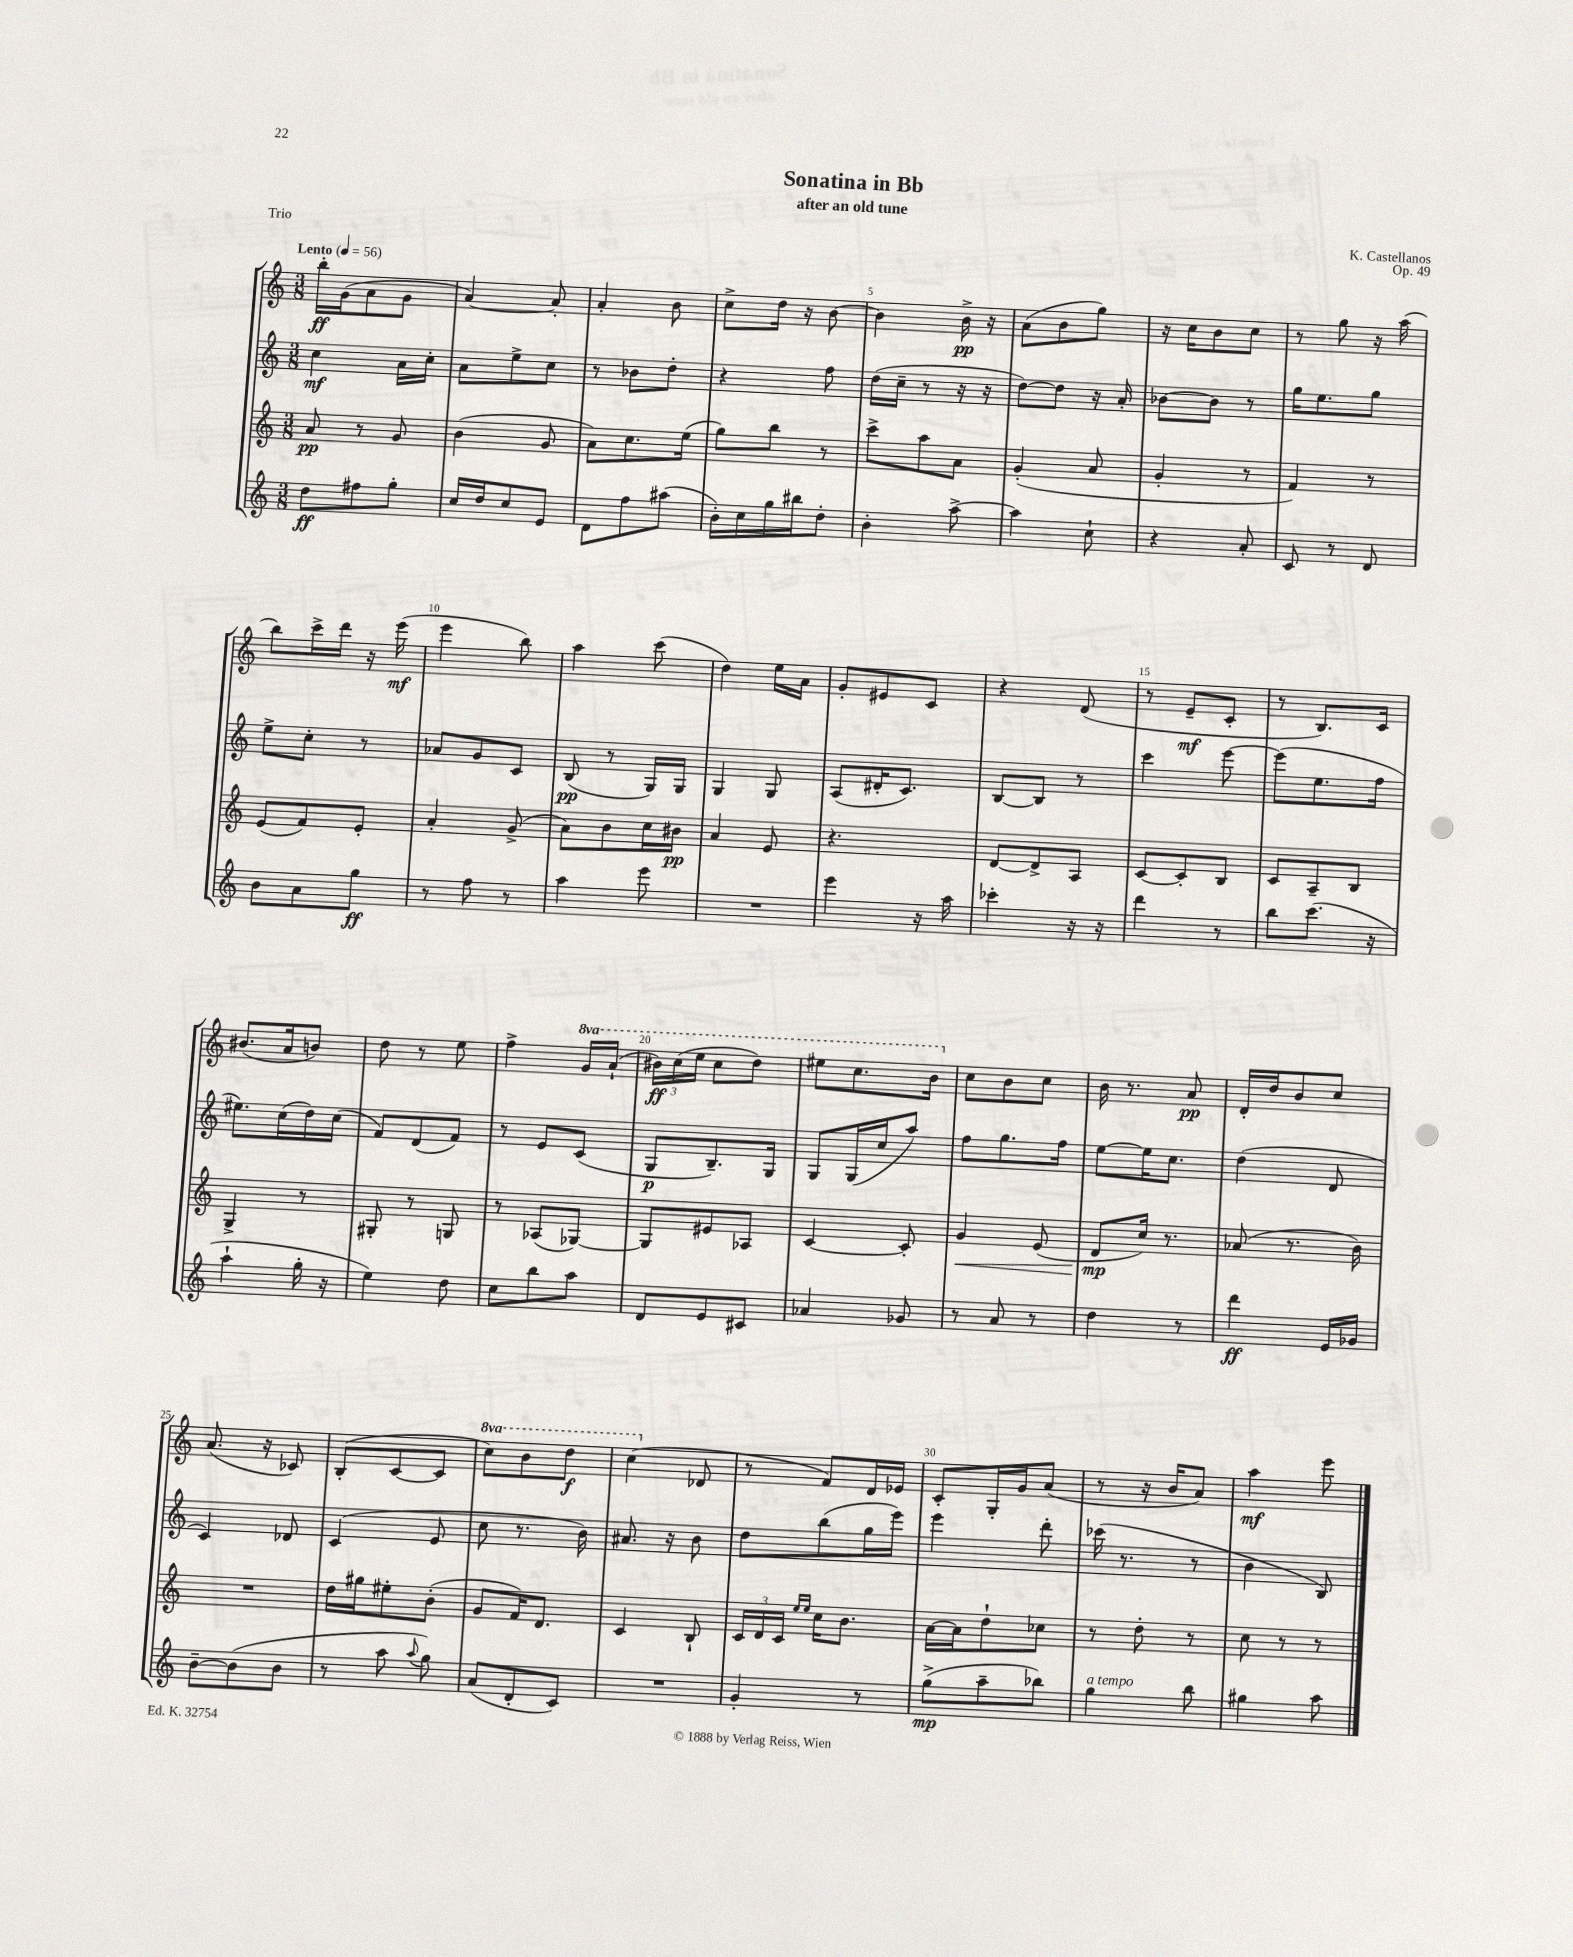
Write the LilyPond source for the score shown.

\header { title = "Sonatina in Bb" composer = "K. Castellanos" subtitle = "after an old tune" opus = "Op. 49" piece = "Trio" }
<<
\new StaffGroup <<
\new Staff = "s0" {
    \clef treble \key c \major \numericTimeSignature \time 3/8 \set Staff.ottavationMarkups = #ottavation-simple-ordinals \tempo "Lento" 4 = 56
    \autoBeamOff b''16[-.\ff g'16( a'8 g'8] |
    a'4~) a'8-. |
    a'4-. b'8 |
    c''8[-> d''16] r16 b'8~ |
    b'4 b'16->\pp r16 |
    a'8[( b'8 g''8]) |
    r16 c''16[ b'8 c''8] |
    r8 g''8 r16 a''16( |
    b''8[) c'''16-> d'''16] r16 e'''16\mf( |
    e'''4 b''8) |
    a''4 c'''8( |
    d''4) e''16[ a'16] |
    g'8[-. eis'8 c'8] |
    r4 d'8( |
    r8 e'8[--\mf c'8]-. |
    r8 b8.[) c'16] |
    bis'8.[( a'16 b'8]) |
    d''8 r8 e''8 |
    f''4-> \ottava #1 g''16[ a''16]-!( |
    \tuplet 3/2 { bis''16[\ff) c'''16( e'''16] } c'''8[ d'''8]) |
    eis'''8[ c'''8. b''16] \ottava #0 |
    c''8[ b'8 c''8] |
    b'16 r8. a'8\pp |
    d'16[-. d''16 b'8 c''8] |
    a'8.( r16 ces'8) |
    b8[-.( c'8~ c'8] |
    \ottava #1 c'''8[) b''8 d'''8]\f |
    c'''4( \ottava #0 des'8 |
    r8 f'8[) d'16 ees'16] |
    c'8[-. g16-. g'16 a'8]( |
    r8 r16 b'16[ a'8]) |
    a''4\mf e'''8 \bar "|." |
}
\new Staff = "s1" {
    \clef treble \key c \major \numericTimeSignature \time 3/8
    \autoBeamOff c''4\mf a'16[ c''16]-. |
    a'8[ e''8-> c''8] |
    r8 bes'8[ d''8]-. |
    r4 f''8 |
    d''16[( c''16]-- r8 r16 r16 |
    d''8[~) d''8] r16 a'16-. |
    bes'8[~ bes'8] r8 |
    g''16[ e''8. g''8] |
    e''8[-> c''8]-. r8 |
    aes'8[ g'8 c'8] |
    b8\pp( r8 g16[) g16] |
    g4 g8 |
    a8[( dis'16-. c'8.]) |
    b8[~ b8] r8 |
    c'''4 e'''8~ |
    e'''8[( e''8. f''16] |
    eis''8.[) c''16( d''16) c''16]( |
    f'8[) d'8( f'8]) |
    r8 e'8[ c'8]( |
    g8[\p b8.--) g16] |
    g8[ g16( c''16 a''8]) |
    f''8[ g''8. f''16] |
    e''8[~ e''16 c''8.] |
    d''4( d'8 |
    c'4) des'8 |
    c'4( e'8 |
    c''8 r8. b'16) |
    ais'8. r16 b'8 |
    d''8[ b''8( g''16 e'''16]) |
    e'''4 d'''8-. |
    ces'''16( r8. r8 |
    b'4 b8) \bar "|." |
}
\new Staff = "s2" {
    \clef treble \key c \major \numericTimeSignature \time 3/8
    \autoBeamOff a'8\pp r8 g'8 |
    b'4( g'8 |
    a'8[) c''8. e''16]( |
    g''8[) b''8] r8 |
    c'''8[-> a''8 a'8] |
    g'4-.( a'8 |
    g'4-. r8 |
    f'4) r8 |
    e'8[( f'8) e'8]-. |
    a'4-. g'8->( |
    a'8[) b'8 c''16 bis'16]\pp |
    a'4 e'8 |
    r4. |
    d'8[~ d'8-> a8] |
    c'8[~ c'8-. b8] |
    c'8[ a8-- b8] |
    g4-> r8 |
    gis8-. r8 g8 |
    r8 aes8[( ges8]~) |
    ges8[ eis'8 aes8] |
    c'4~ c'8-. |
    g'4\< e'8( |
    d'8[\mp\! c''16]) r8. |
    aes'8( r8. b'16) |
    R4. |
    d''16[ gis''16 eis''8-. b'8]-.( |
    g'8[ f'16) d'8.] |
    c'4 b8-! |
    \tuplet 3/2 { c'16[ d'16 c'16] } \grace { e''16[ e''16] } c''16[ b'8.] |
    a'16[~ a'16 d''8-! ces''8] |
    r8 d''8-. r8 |
    c''8 r8 r8 \bar "|." |
}
\new Staff = "s3" {
    \clef treble \key c \major \numericTimeSignature \time 3/8
    \autoBeamOff d''8[\ff fis''8 g''8]-. |
    c''16[ d''16 c''8 e'8] |
    d'8[ f''8 ais''8]( |
    b'16[-.) c''16 g''16 bis''16 d''8]-. |
    b'4-. a''8~-> |
    a''4 c''8-! |
    r4 a'8-. |
    c'8 r8 d'8 |
    b'8[ a'8 g''8]\ff |
    r8 f''8 r8 |
    a''4 e'''8 |
    R4. |
    e'''4 r16 a''16 |
    ces'''4-. r16 r16 |
    d'''4 r8 |
    b''8[ c'''8.]( r16 |
    a''4-! g''16-. r16 |
    e''4) d''8 |
    c''8[ b''8 a''8] |
    d'8[ e'8 cis'8] |
    aes'4 ges'8 |
    r8 a'8 r8 |
    d''4 r8 |
    d'''4\ff e'16[ ges'16] |
    b'8[~-- b'8( b'8] |
    r8 a''8 \appoggiatura { a''8 } g''8) |
    a'8[( d'8-. c'8]) |
    R4. |
    g'4-. r8 |
    g''8[->\mp( a''8-- bes''8]) |
    g''4^\markup { \italic "a tempo" } b''8 |
    gis''4 a''8 \bar "|." |
}
>>
>>
\layout { \context { \Score \override BarNumber.break-visibility = ##(#f #t #t) barNumberVisibility = #(every-nth-bar-number-visible 5) } }
